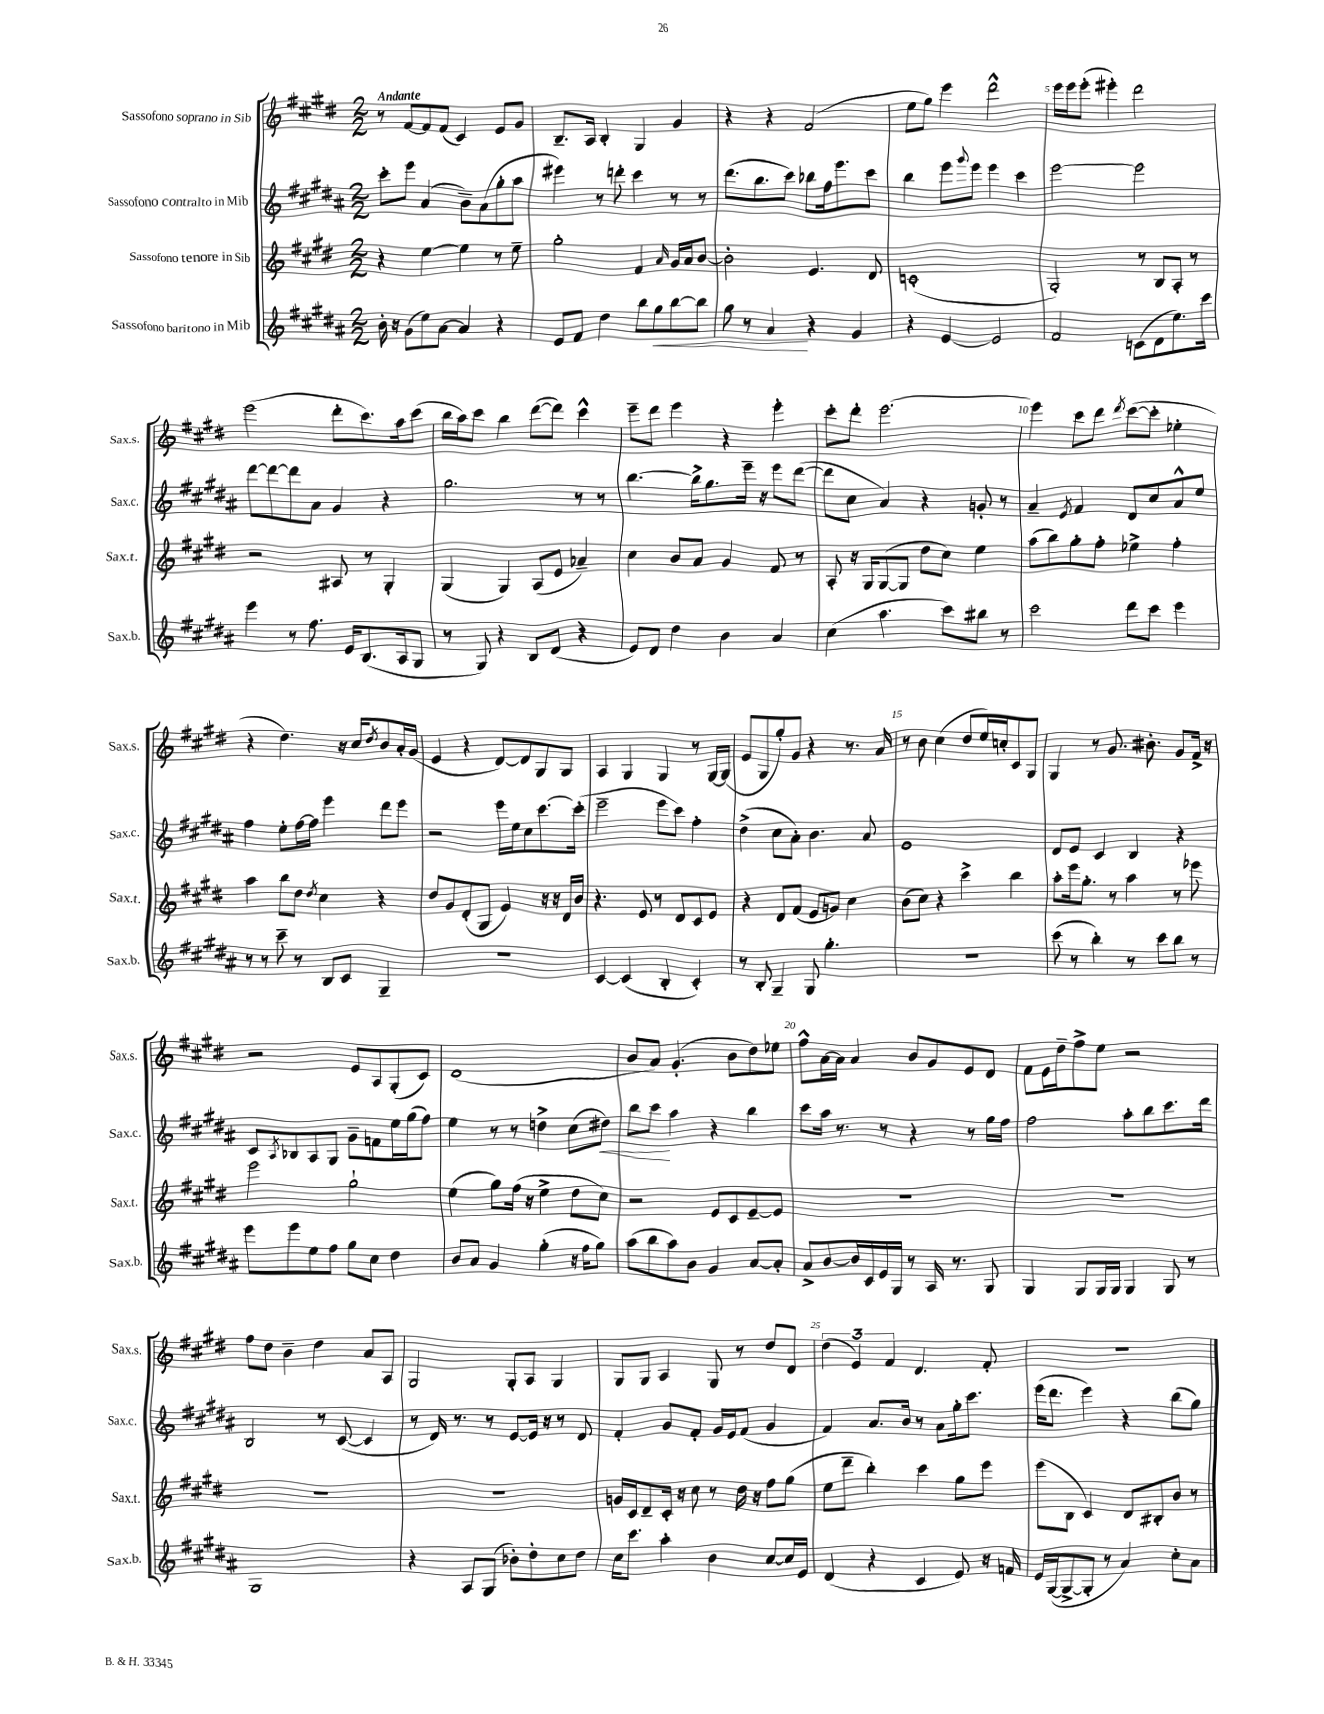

**kern	**kern	**kern	**kern
*staff4	*staff3	*staff2	*staff1
*clefG2	*clefG2	*clefG2	*clefG2
*k[f#c#g#d#a#]	*k[f#c#g#d#]	*k[f#c#g#d#a#]	*k[f#c#g#d#]
*M2/2	*M2/2	*M2/2	*M2/2
16b'\	4r	8ccc#'\L	8r
16r	.	.	.
(8g#\L	.	8eee\J	[8f#/L
8ee\)	[4ee\	(4a#/	8f#/]
[8a#\J	.	.	(8f#/J
4a#/]	4ee\]	8b~\L)	4c#/)
.	.	(8a#\	.
4r	8r	8gg#'\	8e/L
.	8ee~\	8aa#\J	8g#/J
=	=	=	=
8e/L	2gg#'\	4eee#\)	8.B~/L
8f#/J	.	.	.
.	.	.	16A/Jk
4dd#\	.	8r	4B'/
.	.	8ddd'\	.
8bb\L	4f#/	4ccc#\	4G#/
8gg#\	.	.	.
.	16qqa/	.	.
[8bb\	16g#/LL	8r	4g#/
.	16a/J	.	.
8bb\]J	[8b/J	8r	.
=	=	=	=
8gg#\	2b'\]	(8.ddd#\L	4r
8r	.	.	.
.	.	8.bb\	.
4a#/	.	.	4r
.	.	8ccc#\J)	.
4r	4.e/	8bb-\L	(2f#/
.	.	16ff#\k	.
.	.	8.eee\	.
4g#/	.	.	.
.	8d#/	8ccc#\J	.
=	=	=	=
4r	(1c'	4bb\	8ee\L
.	.	.	8gg#\J)
[4e/	.	8eee\L	4eee\
.	.	8qqggg#/	.
.	.	8eee\J	.
2e/]	.	4eee\	2ddd#^^\
.	.	4ccc#\	.
=	=	=	=
2f#/	2G#'/)	[2eee\	16eee\LL
.	.	.	16eee\J
.	.	.	(8eee'\J
.	.	.	4eee#'\)
(8c\L	8r	2eee\]	2ddd#\
8d#\	8B/L	.	.
8.ee\)	8A'/J	.	.
.	8r	.	.
16ccc#\Jk	.	.	.
=	=	=	=
4eee\	2r	[8ddd#\L	(2eee\
.	.	8ddd#\_	.
8r	.	8ddd#\]	.
8.ff#\	.	8a#\J	.
.	8A#/	4g#/	8ddd#'\L
16e/LK	.	.	.
(8.B/	8r	.	8.ccc#\)
.	4G#'/	4r	.
16A#/k	.	.	16aa\k
8G#/J	.	.	(8ccc#\J
=	=	=	=
8r	(4G#/	2.gg#\	16bb\LL
.	.	.	16aa\J)
8G#/)	.	.	8ccc#\J
4r	4G#/)	.	4bb\
8B/L	(8A/L	.	([8ddd#\L
(8d#/J	8e/J	.	8ddd#\]J)
4r	4a-~/)	8r	4ccc#^^\
.	.	8r	.
=	=	=	=
8e/L)	4cc#\	[4.bb\	8eee~\L
8d#/J	.	.	8ddd#\J
4dd#\	8b/L	.	4eee\
.	8a/J	16bb^\]LK	.
.	.	8.gg#\	.
4b\	4g#/	.	4r
.	.	16eee~\Jk	.
.	.	16r	.
4a#/	8f#/	8eee\L	4eee'\
.	8r	([8ddd#\J	.
=	=	=	=
(4cc#\	8A'/	8ddd#\]L	8ccc#'\L
.	16r	8cc#\J	8ddd#'\J
.	16G#/LK	.	.
4.aa#\	([8G#/	4a#/)	[2.eee\
.	8G#/]J	.	.
.	8dd#\L	4r	.
8ccc#\L)	8cc#\J)	.	.
8bb#\J	4ee\	8g'/	.
8r	.	8r	.
=	=	=	=
2ccc#\	(8aa\L	4a#~/	4eee\]
.	8bb\)	.	.
.	.	8qe/	.
.	8gg#'\	4f#/	8ccc#\L
.	8ff#'\J	.	8ddd#\J
.	.	.	8qddd#/
8ddd#\L	4ee-^\	8d#/L	([8ccc#\L
8ccc#\J	.	8cc#/	8ccc#'\]J
4eee\	4ff#'\	8a#^^/	4ee-'\
.	.	8ee/J	.
=	=	=	=
8r	4aa\	4ff#\	4r
8r	.	.	.
8ccc#~\	8bb\L	8ee'\L	4.dd#\)
8r	8dd#\J	[16ff#\L	.
.	.	16ff#\]JJ	.
.	8qdd#/	.	.
8B/L	4cc#\	4eee\	.
8c#/J	.	.	16r
.	.	.	16cc#/LK
.	.	.	8qdd#/
4G#~/	4r	8ddd#\L	8b/
.	.	8eee\J	16a'/L
.	.	.	(16g#/JJ
=	=	=	=
1r	8dd#/L	2r	4e/
.	8g#/	.	.
.	(8d#'/	.	4r
.	8G#/J	.	.
.	4e/)	16eee\LL	[8d#/L)
.	.	16ee\J	.
.	.	8cc#\	8d#/]
.	16r	[8.ccc#\	8G#/
.	16r	.	.
.	16d#/LL	.	8G#/J
.	16b/JJ	(16ccc#'\]Jk	.
=	=	=	=
[4c#/	4.r	2eee~\	4A/
(4c#/]	.	.	4G#/
.	8e/	.	.
4B'/	8r	8eee\L	4G#/
.	8d#/L	8ccc#\J)	.
4c#'/)	8c#/	4ff#'\	8r
.	8e/J	.	[16G#/LL
.	.	.	(16G#/]JJ
=	=	=	=
8r	4r	(4dd#^\	8e/L
8B'/	.	.	8G#/
4G#~/	8d#/L	8cc#\L	8gg#'/)
.	(8f#/J	8a#'\J)	8g#/J
8G#/	8e/L	4.b\	4r
4.gg#'\	8g/J)	.	.
.	4cc#\	.	8.r
.	.	8a#/	.
.	.	.	16a/
=	=	=	=
1r	(8b\L	1e	8r
.	8cc#\J)	.	8b\
.	4r	.	(4cc#\
.	4ccc#^\	.	8dd#/L
.	.	.	16ee/L)
.	.	.	16cc'/J
.	4bb\	.	8c#/
.	.	.	8G#/J
=	=	=	=
(8ccc#\	8aa'\L	8d#/L	4G#/
8r	16eee\k	8e/J	.
.	8.gg#'\J	.	.
4bb'\)	.	4c#/	8r
.	8r	.	8.g#/
8r	4aa\	4B/	.
.	.	.	8.b#'\
8ccc#\L	.	.	.
8bb\J	8r	4r	8g#/L
8r	8eee-\	.	16f#^/Jk
.	.	.	16r
=	=	=	=
8eee\L	2eee\	8c#/L	2r
.	.	8qA#/	.
8eee\	.	8B-/	.
8ee\	.	8A#/	.
8ff#\J	.	8G#/J	.
8gg#\L	2gg#`\	8g#~\L	8e/L
8cc#\J	.	8f\	8A/
4dd#\	.	16ee\L	(8G#'/
.	.	(16gg#\J	.
.	.	8ff#\J)	8c#/J)
=	=	=	=
8b/L	(4ee\	4ee\	(1d#
8a#/J	.	.	.
4g#/	8gg#\L)	8r	.
.	(16ff#\Jk	8r	.
.	16r	.	.
(4gg#'\	4ee^\	4dd^\	.
16r	8dd#\L	(8cc#\L	.
16ff#\LK	.	.	.
8gg#\J)	8cc#\J)	8dd#\J)	.
=	=	=	=
(8aa#\L	2r	8bb\L	8b/L
8bb\	.	8ccc#\J	8a/J)
8aa#\)	.	4aa#\	(4.g#'/
8b\J	.	.	.
4g#/	8e/L	4r	.
.	8c#/	.	8b\L
[8a#/L	[8e~/	4bb\	8dd#\)
8a#'/]J	8e/]J	.	8ee-\J
=	=	=	=
8a#^/L	1r	8ccc#\L	8ff#^^\L
[8b/	.	16aa#\Jk	[16a\L
.	.	8.r	16a\]JJ
16b/]L	.	.	4a/
16c#/	.	.	.
16e/	.	8r	.
16G#/JJ	.	.	.
8r	.	4r	8b/L
16A#/	.	.	8g#/
8.r	.	.	.
.	.	8r	8e/
8G#/	.	16gg#\LL	8d#/J
.	.	16ff#\JJ	.
=	=	=	=
4G#/	1r	2ff#\	8f#\L
.	.	.	16e\L
.	.	.	16dd#~\J
8G#/L	.	.	8ff#^\
16G#/L	.	.	8ee\J
16G#/JJ	.	.	.
4G#/	.	8aa#'\L	2r
.	.	8bb\	.
8G#/	.	8.ccc#\	.
8r	.	.	.
.	.	16ddd#\Jk	.
=	=	=	=
1G#	1r	2B/	8ff#\L
.	.	.	8dd#\J
.	.	.	4b~\
.	.	8r	4dd#\
.	.	([8c#/	.
.	.	4c#/]	8a/L
.	.	.	8A/J
=	=	=	=
4r	1r	8r	2G#/
.	.	16d#/)	.
.	.	8.r	.
8A#/L	.	.	.
(8G#/J	.	8r	.
8b-'\L)	.	[8e/L	8G#'/L
8dd#'\	.	16e/]Jk	8A/J
.	.	16r	.
8cc#\	.	8r	4G#/
8dd#\J	.	8d#/	.
=	=	=	=
16cc#\LK	16g/LL	4f#'/	8G#/L
8.ccc#\J	16c#/J	.	.
.	8d#~/	.	8G#/J
4aa#'\	16c#'/Jk	8g#/L	4A/
.	16r	.	.
.	8cc#\	8f#'/J	.
4b\	8r	16g#/LL	8G#/
.	.	16e/J	.
.	16dd#\	(8f#/J	8r
.	16r	.	.
[8cc#/L	8ff#\L	4g#/	8dd#/L
16cc#/]L	(8gg#\J	.	8d#/J
16e/JJ	.	.	.
=	=	=	=
(4d#/	8ee\L	4f#/)	(6dd#\
.	8ddd#~\J	.	.
.	.	.	6e/)
4r	4bb'\)	8.a#/L	.
.	.	.	6f#/
.	.	16b/Jk	.
4c#/	4ccc#\	8r	4.d#/
.	.	8a#\L	.
8e/)	8gg#\L	16gg#'\k	.
.	.	8.ccc#\J	.
16r	8eee\J	.	8f#'/
16f/	.	.	.
=	=	=	=
16e/LL	(8eee\L	(16eee\LK	1r
([16G#/J	.	8.ddd#\J	.
8G#^/_	8B\J	.	.
8G#'/]J	4c#/)	4eee\)	.
8r	.	.	.
4a#/)	8d#/L	4r	.
.	8B#'/	.	.
8cc#'\L	8b/J	(8bb\L	.
8a#\J	8r	8gg#\J)	.
==	==	==	==
*-	*-	*-	*-
